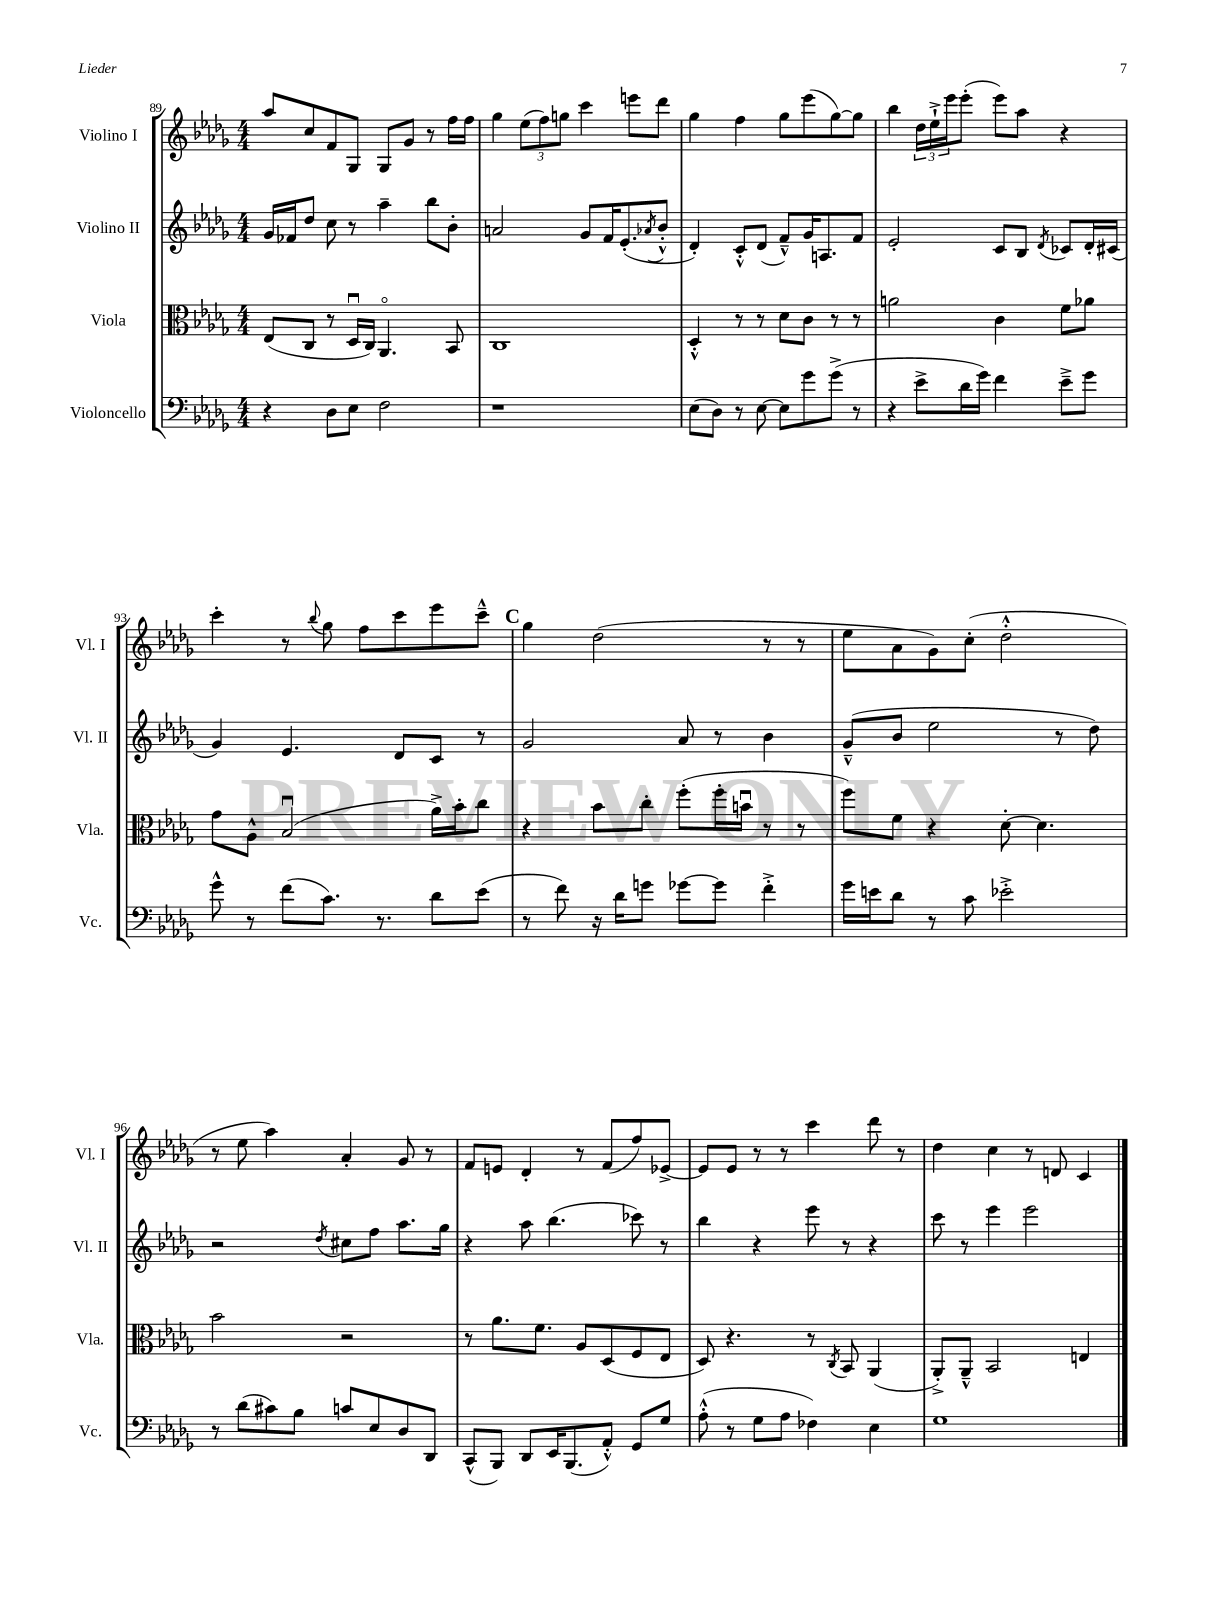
<<
\new StaffGroup <<
\new Staff = "s0" \with { instrumentName = "Violino I" shortInstrumentName = "Vl. I" } {
    \clef treble \key des \major \numericTimeSignature \time 4/4
    aes''8 c''8 f'8 ges8 ges8 ges'8 r8 f''16 f''16 |
    ges''4 \tuplet 3/2 { ees''8( f''8) g''8 } c'''4 e'''8 des'''8 |
    ges''4 f''4 ges''8 ees'''8( ges''8~) ges''8 |
    bes''4 \tuplet 3/2 { des''16 ees''16-!-> ees'''16 } ees'''8-.( ees'''8) aes''8 r4 |
    c'''4-. r8 \appoggiatura { bes''8 } ges''8 f''8 c'''8 ees'''8 c'''8---^ |
    \mark \markup { \bold "C" } ges''4 des''2( r8 r8 |
    ees''8 aes'8 ges'8) c''8-.( des''2-.-^ |
    r8 ees''8 aes''4) aes'4-. ges'8 r8 |
    f'8 e'8 des'4-. r8 f'8( f''8) ees'8~-> |
    ees'8 ees'8 r8 r8 c'''4 des'''8 r8 |
    des''4 c''4 r8 d'8 c'4 \bar "|." |
}
\new Staff = "s1" \with { instrumentName = "Violino II" shortInstrumentName = "Vl. II" } {
    \clef treble \key des \major \numericTimeSignature \time 4/4
    ges'16 fes'16 des''8 c''8 r8 aes''4-- bes''8 bes'8-. |
    a'2 ges'8 f'16 ees'8.-.( \acciaccatura { aes'8 } bes'8-.-^ |
    des'4-.) c'8-.-^ des'8( f'8---^) ges'16 a8. f'8 |
    ees'2-. c'8 bes8 \acciaccatura { des'8 } ces'8 des'16-. cis'16( |
    ges'4) ees'4. des'8 c'8 r8 |
    \mark \markup { \bold "C" } ges'2 aes'8 r8 bes'4 |
    ges'8---^( bes'8 ees''2 r8 des''8) |
    r2 \acciaccatura { des''8 } cis''8 f''8 aes''8. ges''16 |
    r4 aes''8 bes''4.( ces'''8) r8 |
    bes''4 r4 ees'''8 r8 r4 |
    c'''8 r8 ees'''4 ees'''2 \bar "|." |
}
\new Staff = "s2" \with { instrumentName = "Viola" shortInstrumentName = "Vla." } {
    \clef alto \key des \major \numericTimeSignature \time 4/4
    ees8( c8 r8 des16\downbow c16) aes,4.\flageolet bes,8 |
    c1 |
    des4-.-^ r8 r8 des'8 c'8 r8 r8 |
    a'2 c'4 f'8 aes'8 |
    ges'8 aes8-^ bes2\downbow( aes'16->) bes'16-. c''8 |
    \mark \markup { \bold "C" } r4 bes'8 c''8-. f''8-.( f''16-. b'16\downbow r8 r8 |
    f''8) f'8 r4 des'8~-. des'4. |
    bes'2 r2 |
    r8 aes'8. f'8. aes8 des8( f8 ees8 |
    des8) r4. r8 \acciaccatura { c8 } bes,8 aes,4( |
    aes,8-.->) aes,8---^ bes,2 e4 \bar "|." |
}
\new Staff = "s3" \with { instrumentName = "Violoncello" shortInstrumentName = "Vc." } {
    \clef bass \key des \major \numericTimeSignature \time 4/4
    r4 des8 ees8 f2 |
    r1 |
    ees8( des8) r8 ees8~ ees8 ges'8 ges'8->( r8 |
    r4 ees'8-> des'16 ges'16) f'4 ees'8---> ges'8 |
    ges'8-^ r8 f'8( c'8.) r8. des'8 ees'8( |
    \mark \markup { \bold "C" } r8 f'8) r16 des'16 g'8 ges'8~ ges'8 f'4-.-> |
    ges'16 e'16 des'8 r8 c'8 ees'2-.-> |
    r8 des'8( cis'8) bes8 c'8 ees8 des8 des,8 |
    c,8-^( bes,,8) des,8 ees,16 bes,,8.( aes,8-.-^) ges,8 ges8 |
    aes8-.-^( r8 ges8 aes8 fes4) ees4 |
    ges1 \bar "|." |
}
>>
>>
\layout { \context { \Score currentBarNumber = #89 } }
